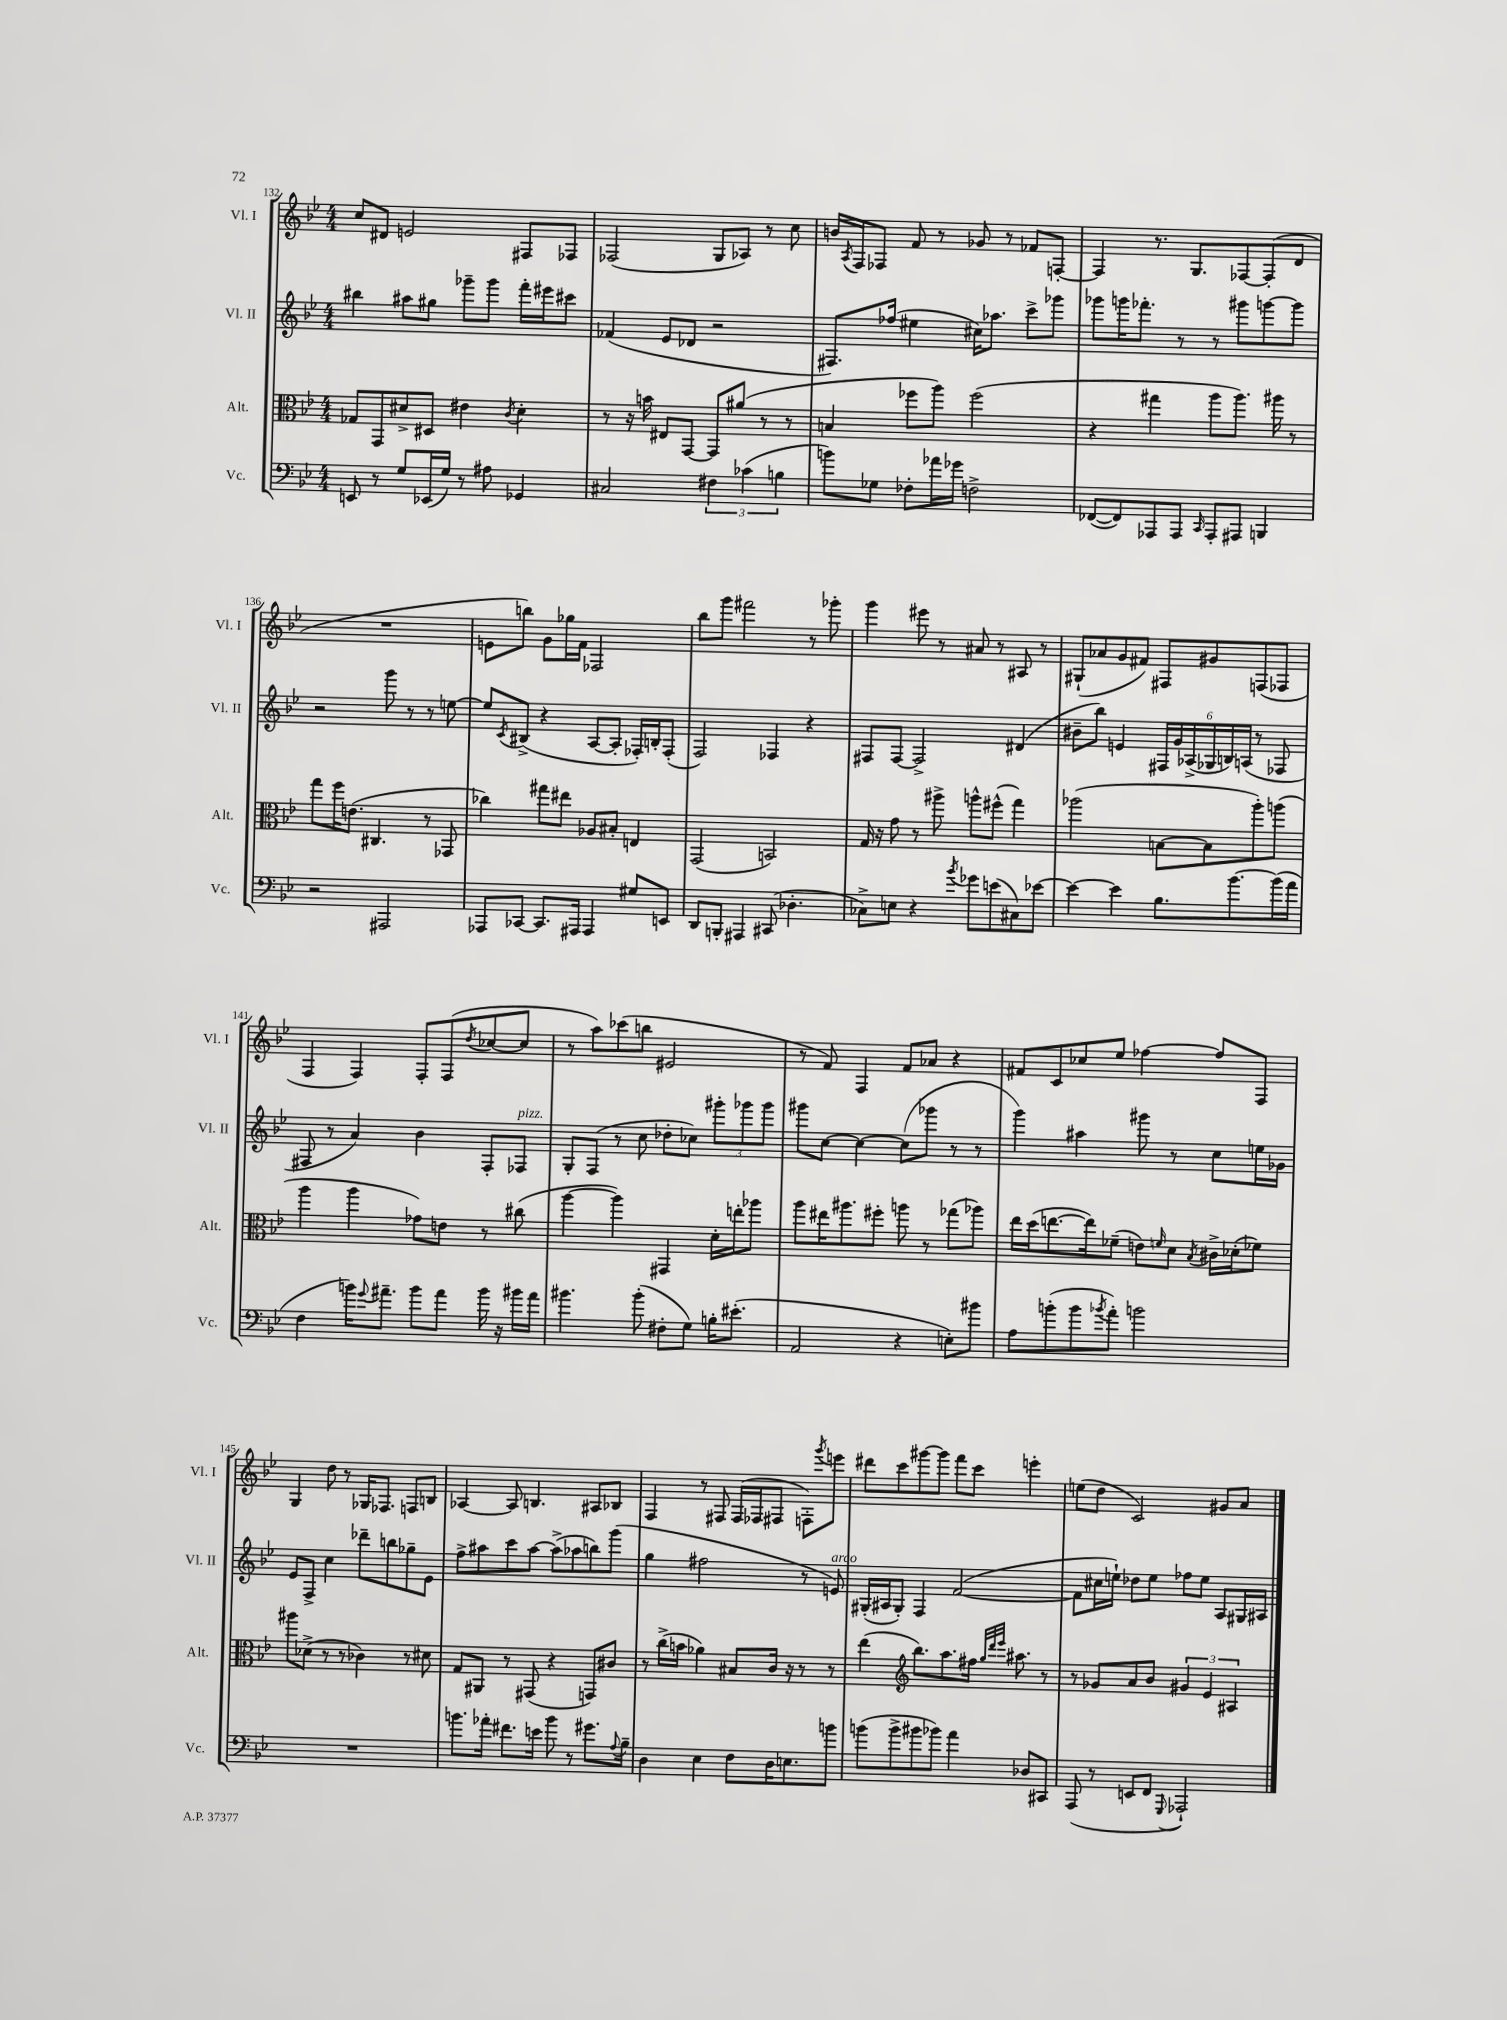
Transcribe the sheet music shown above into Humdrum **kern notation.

**kern	**kern	**kern	**kern
*staff4	*staff3	*staff2	*staff1
*clefF4	*clefC3	*clefG2	*clefG2
*k[b-e-]	*k[b-e-]	*k[b-e-]	*k[b-e-]
*M4/4	*M4/4	*M4/4	*M4/4
8EE/	8G-/L	4bb#\	8cc/L
8r	8GG/	.	8d#/J
8G/L	8d#^/	8aa#\L	2e/
(16EE-/L	8D#/J	8gg#\J	.
16G/JJ)	.	.	.
8r	4e#\	8ggg-~\L	.
8A#\	.	8ggg-\J	.
.	8qc/	.	.
4GG-/	4d#'\	16fff'\LL	8F#/L
.	.	16eee#\J	.
.	.	8ccc#\J	8F-/J
=	=	=	=
2C#/	8r	(4f-/	(2F-/
.	16r	.	.
.	16b\	.	.
.	8E#/L	8e-/L	.
.	[8GG/J	8d-/J	.
6F#\	8GG/]L	2r	8G/L
.	(8a#/J	.	8A-/J)
(6c-\	.	.	.
.	8r	.	8r
6B\	.	.	.
.	8r	.	8cc\
=	=	=	=
8b\L)	4B/	8.F#/L)	16b/LL
.	.	.	8qA/
.	.	.	16F/J
8G-\J	.	.	8F-/J
.	.	(16ff-/Jk	.
8F-'\L	8ff-\L	4ee#\	8f/
16a-\L	8aa\J)	.	8r
16g-\JJ	.	.	.
2F^\	(2ff-\	16cc#\LK)	8g-/
.	.	8.aa-\J	.
.	.	.	8r
.	.	8ccc^\L	8f-/L
.	.	8ggg-\J	[8F'/J
=	=	=	=
([8FF-/L	4r	8ggg-\L	4F/]
8FF-/])	.	16ggg\K	.
.	.	8.fff-'\J	.
8AAA-/	4gg#\	.	8.r
8AAA-/J	.	8r	.
.	.	.	8.G/L
16qqCC/	.	.	.
8AAA-'/L	8aa\L	8r	.
8AAA#/J	8.aa\J)	8ggg#\L	[8F-/
4BBB/	.	[8ggg\	(8F-'/]
.	16aa#\	.	.
.	8r	8ggg\]J	8d/J
=	=	=	=
2r	8gg\L	2r	1r
.	16ff\K	.	.
.	(8.e\J	.	.
.	4.C#/	.	.
2AAA#/	.	8ggg\	.
.	.	8r	.
.	8r	8r	.
.	8GG-/	[8ee\	.
=	=	=	=
8AAA-/L	4cc-\)	8ee/]L	8e\L
.	.	8qc/	.
[8CC-/J	.	(8B#^/J	8bb\J)
8.CC-/]L	8gg#\L	4r	8g\L
.	8ee#\J	.	16gg-\L
16AAA#/Jk	.	.	16f\JJ
4AAA#/	8A-/L	[8A/L	2F-/
.	8B#'/J	8A'/]J	.
8G#/L	4E/	16F-'/LL)	.
.	.	16B'/J	.
8EE/J	.	(8F-'/J	.
=	=	=	=
8DD/L	(2GG/	2F/)	8bb-\L
8BBB'/J	.	.	8ggg\J
4AAA#/	.	.	2fff#\
(8CC#/	2BB/)	4F-/	.
4.D-'\	.	.	.
.	.	4r	8r
.	.	.	8ggg-'\
=	=	=	=
8C-^\L)	16G/	8F#/L	4ggg\
.	16r	.	.
8E\J	8g\	[8F#/J	.
4r	8r	2F#^/]	8eee#\
.	8aa#^\	.	8r
8qb-/	.	.	.
8g-\L	8aa^^\L	.	8a#/
(8e\	(8ff#^^\J	.	8r
8C#\)	4gg\)	(4d#/	8A#/
[8e-\J	.	.	8r
=	=	=	=
4e-\_	(2aa-\	8b#~\L	(8G#`/L
.	.	8bb-\J)	8a-/
4e-\]	.	4e/	8g/
.	.	.	8f#/J)
8.B-\L	[8B\L	24F#/LL	8F#/L
.	.	24g/	.
.	.	(24A-^/	.
.	8B\]	24G-/	8g#/
.	.	24B/)	.
[8.b-\	.	.	.
.	.	(24A/JJ	.
.	8aa-'\)	8r	(8F/
(16b-\]L	(8aa\J	8F-/	8F-/J
16a\JJ	.	.	.
=	=	=	=
4F\	4aa\	8F#/	4F/
.	.	8r	.
16b\LK)	4aa\	4a/)	4F/)
8qqg/	.	.	.
8.a#~\J	.	.	.
8b\L	8g-\L)	4b-\	8F'/L
8a#\J	8e\J	.	(8F/
.	.	.	8qdd/
16b\	8r	8F#'/L	[8cc-/
16r	.	.	.
16b#\LL	(8cc#\	8F-/J	8cc-/]J
16a#\JJ	.	.	.
=	=	=	=
4.b#\	[4aa\	8G'/L	8r
.	.	(8F/J	8aa\L)
.	4aa\])	8r	(8ccc-\
(8b#'\	.	8cc\	8bb\J
8F#'\L	4GG#/	8dd-'\L	2e#/
8G\J)	.	8cc-\J)	.
16B'\LK	16d'\LL	12ggg#'\L	.
(8.e#'\J	16ee'\J	.	.
.	.	12ggg-\	.
.	8aa-\J	.	.
.	.	12ggg-\J	.
=	=	=	=
2AA/	8aa\L	8ggg#\L	8r
.	16ee#\K	[8cc\J	8f/)
.	8.aa#\	.	.
.	.	4cc\_	4F/
.	8ff#'\J	.	.
4r	8aa\	(8cc\]L	8f/L
.	8r	8ggg-\J	8a-/J
8E'\L)	(8gg-\L	8r	4r
8b#\J	8aa-\J)	8r	.
=	=	=	=
8A\L	16ee-\LL	4ggg\)	8f#/L
.	(16dd\J	.	.
(8b'\	[8.ee\	.	8c/
8b\	.	4aa#\	8cc-/
.	16ee\]k)	.	.
8qb-/	.	.	.
8a'\J)	(8f-~\J	.	8ee-/J
2b\	8e\L)	8ggg#\	[4ff-\
.	16qqf/	.	.
.	8d\J	8r	.
.	8qB-/	.	.
.	16c#^\LL	8cc\L	8ff-/]L
.	(16d-'\J	.	.
.	8f-\J)	16ee\L	8F/J
.	.	16g-\JJ	.
=	=	=	=
1r	8aa#\L	8e-/L	4G/
.	(8d-^\J	8F^/J	.
.	8r	4cc\	8dd\
.	8r	.	8r
.	4c-\)	8ddd-~\L	16G-/LK
.	.	.	8.F-/J
.	.	8bb\	.
.	8r	8gg-~\	8F/L
.	8d#\	8e-\J	8B/J
=	=	=	=
8.b\L	8G/L	8ff^\L	[4A-/
.	8AA#/J	8aa#\	.
16a-'\Jk	.	.	.
8.f#\L	8r	8ccc\	8A-/]
.	(8GG#/	[8aa#\J	4.B/
16e\Jk	.	.	.
8b\	4r	(8aa#^\]L	.
8r	.	8aa-\	.
8.g#\L	8GG/L)	8bb\)	8A#/L
.	8c#/J	(8ggg\J	8B-/J
8qqA/	.	.	.
16B-~\Jk	.	.	.
=	=	=	=
4D\	8r	4gg\	4F/
.	(16cc^\LL	.	.
.	16b\JJ	.	.
4E-\	4a-\)	2ff#\	8r
.	.	.	8F#/
8F\L	8B#/L	.	(16F#/LL
.	.	.	16F-/J
16D\K	16c/Jk	.	8F#/J
8.E\	16r	.	.
.	8r	8r	8F'\L)
.	.	.	8qggg/
8b\J	8r	8e/)	8eee\J
=	=	=	=
(8b\L	(4ee-\	(16G#'/LL	8ddd#\L
.	.	16A#/J	.
8b^\	.	8G#'/J)	8ccc\
*	*clefG2	*	*
8b#\	8.bb-\L)	4F/	[8ggg#\
8b-\J)	.	.	8ggg#\]J
.	8.aa\	.	.
4a\	.	([2f/	8fff\L
.	16ff#\Jk	.	8ccc\J
.	32qqgg/LLL	.	.
.	32qqddd/	.	.
.	32qqeee-/JJJ	.	.
.	8.aa#\	.	.
8D-/L	.	.	4eee'\
8CC#/J	8r	.	.
=	=	=	=
(8AAA/	8r	8f\]L	(8ee\L
8r	8g-/L	16cc#\L	8dd\J
.	.	16ee`\JJ)	.
8EE/L	8a/	8dd-\L	2c/)
8FF/J	8b-/J	8ee\J	.
8qqGGG/	.	.	.
2AAA-`/)	6g#/	8ff-\L	.
.	.	8ee\J	.
.	6e-/	.	.
.	.	8A/L	8g#/L
.	6A#/	.	.
.	.	16G#/L	8a/J
.	.	16A#/JJ	.
==	==	==	==
*-	*-	*-	*-
